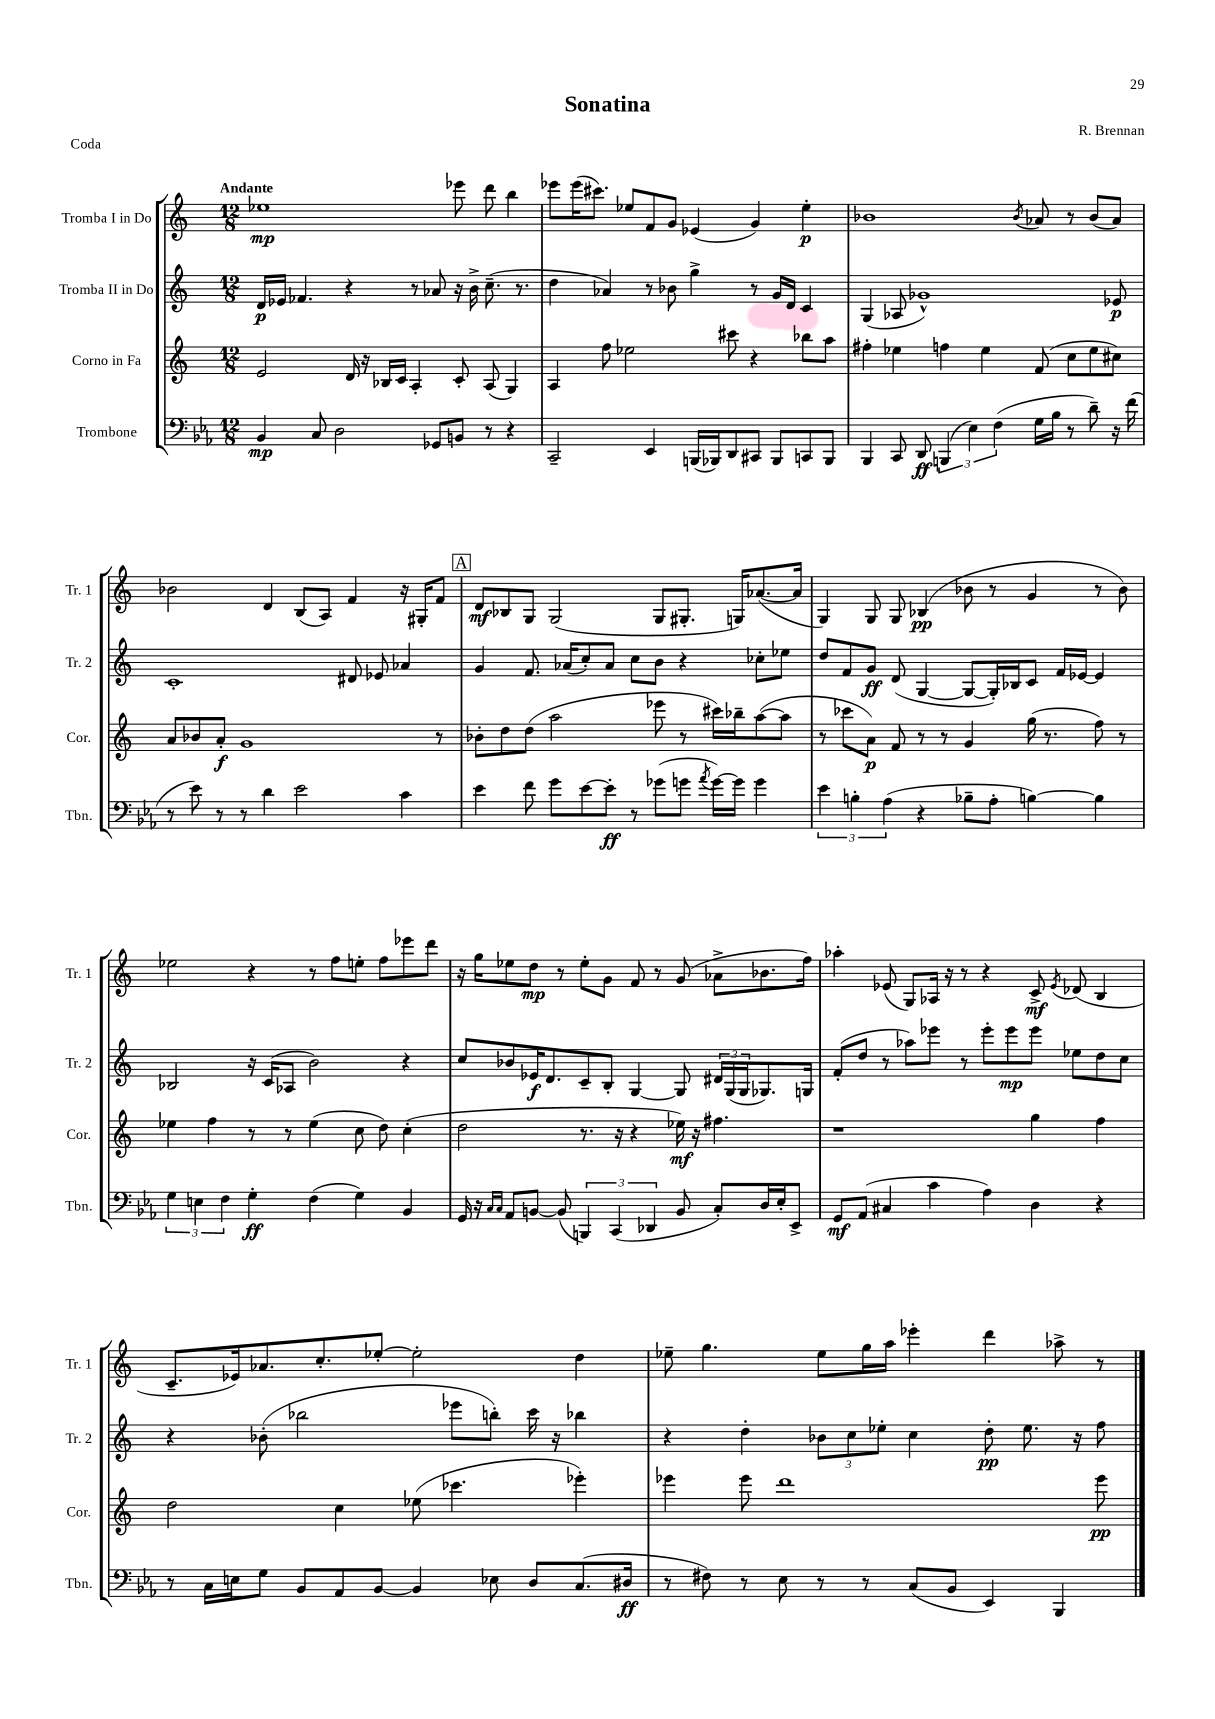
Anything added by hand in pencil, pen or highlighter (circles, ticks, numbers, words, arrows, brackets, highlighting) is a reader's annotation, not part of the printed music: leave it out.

**kern	**kern	**kern	**kern
*staff4	*staff3	*staff2	*staff1
*clefF4	*clefG2	*clefG2	*clefG2
*k[b-e-a-]	*k[]	*k[]	*k[]
*M12/8	*M12/8	*M12/8	*M12/8
4BB-	2e	16d	1ee-
.	.	16e-	.
.	.	4.f-	.
8C	.	.	.
2D	.	.	.
.	16d	4r	.
.	16r	.	.
.	16B-	.	.
.	16c	.	.
.	4A'	8r	.
8GG-	.	8a-	.
8BB	8c'	16r	8eee-
.	.	16b^	.
8r	(8A	(8.cc~	8ddd
4r	4G)	.	4bb
.	.	8.r	.
=	=	=	=
2CC~	4A	4dd	8eee-
.	.	.	(16eee-
.	.	.	8.ccc#)
.	8ff	4a-)	.
.	2ee-	.	8ee-
4EE-	.	8r	8f
.	.	8b-	8g
(16BBB	.	4gg^	(4e-
16BBB-)	.	.	.
8DD	8ccc#	.	.
8CC#	4r	8r	4g)
8BBB-	.	16g	.
.	.	16d	.
8CC	8bb-	4c	4ee-'
8BBB-	8aa	.	.
=	=	=	=
4BBB-	4ff#'	(4G	1b-
8CC	4ee-	8A-	.
8DD	.	1g-^^)	.
(6BBB	4ff	.	.
6E-)	.	.	.
.	4ee-	.	.
(6F	.	.	.
.	.	.	8qb-
16G	(8f	.	8a-
16B-	.	.	.
8r	8cc	.	8r
8d~)	8ee-	.	(8b-
16r	8cc#)	8e-	8a-)
(16f	.	.	.
=	=	=	=
8r	8a	1c'	2b-
8e-)	8b-	.	.
8r	8a'	.	.
8r	1g	.	.
4d	.	.	4d
2e-	.	.	(8B
.	.	.	8A)
.	.	8d#	4f
.	.	8e-	.
4c	.	4a-	16r
.	.	.	16G#'
.	8r	.	8f
=	=	=	=
4e-	8b-'	4g	8d
.	8dd	.	8B-
8f	(8dd	8.f	8G
8g	2aa	.	(2G
.	.	(16a-	.
[8e-	.	8cc')	.
8e-']	.	8a-	.
8r	.	8cc	.
(8g-	8eee-	8b	8G
8g	8r	4r	8.G#'
8qa-	.	.	.
[16g)	16ccc#)	.	.
16g]	16bb-~	.	16G)
4g	([8aa	8cc-'	([8.a-
.	8aa]	8ee-	.
.	.	.	16a-]
=	=	=	=
6e-	8r	8dd	4G)
.	8ccc-	8f	.
6B'	.	.	.
.	8a)	8g	8G
(6A-	.	.	.
.	8f	(8d	8G
4r	8r	[4G	(4B-
.	8r	.	.
8B-~	4g	8G_	8b-
8A-'	.	16G'])	8r
.	.	16B-	.
[4B)	(16gg	8c	4g
.	8.r	.	.
.	.	16f	.
.	.	[16e-	.
4B]	8ff)	4e-]	8r
.	8r	.	8b-)
=	=	=	=
6G	4ee-	2B-	2ee-
6E	.	.	.
.	4ff	.	.
6F	.	.	.
4G'	8r	16r	4r
.	.	(16c	.
.	8r	8A-	.
(4F	(4ee-	2b)	8r
.	.	.	8ff
4G)	8cc	.	8ee'
.	8dd)	.	8ff
4BB-	(4cc'	4r	8eee-
.	.	.	8ddd
=	=	=	=
16GG	2dd	8cc	16r
16r	.	.	16gg
16qqC	.	.	.
16qqC	.	.	.
8AA-	.	8b-	8ee-
[8BB	.	16e-	8dd
.	.	8.d	.
(8BB]	.	.	8r
6BBB)	8.r	8c~	8ee-'
.	.	8B'	8g
(6CC	.	.	.
.	16r	.	.
.	4r	[4G	8f
6DD-	.	.	.
.	.	.	8r
8BB	16ee-)	8G]	(8g
.	16r	.	.
8C')	4.ff#	24d#	8a-^
.	.	(24G	.
.	.	24G	.
16D	.	8.G-)	8.b-
16E-'	.	.	.
8EE-^	.	.	.
.	.	16G	16ff)
=	=	=	=
8GG	1r	(8f'	4aa-'
(8AA-	.	8dd	.
4C#	.	8r	(8e-
.	.	8aa-)	8G)
4c	.	8eee-	16A-
.	.	.	16r
.	.	8r	8r
4A-)	.	8eee-'	4r
.	.	8eee-	.
4D	4gg	8eee-	8c^
.	.	.	8qe-
.	.	8ee-	(8d-
4r	4ff	8dd	4B
.	.	8cc	.
=	=	=	=
8r	2dd	4r	8.c~
16C	.	.	.
16E	.	.	16e-)
8G	.	(8b-'	8.a-
8BB-	.	2bb-	.
.	.	.	8.cc'
8AA-	4cc	.	.
[8BB-	.	.	[8ee-'
4BB-]	(8ee-	.	2ee-']
.	4.ccc-	8eee-	.
8E-	.	8bb')	.
8D	.	16ccc	.
.	.	16r	.
(8.C	4eee-')	4bb-	4dd
16D#	.	.	.
=	=	=	=
8r	4eee-	4r	8ee-~
8F#)	.	.	4.gg
8r	8eee-	4dd'	.
8E-	1ddd	.	.
8r	.	12b-	8ee-
.	.	12cc	.
8r	.	.	16gg
.	.	12ee-'	.
.	.	.	16aa
(8C	.	4cc	4eee-'
8BB-	.	.	.
4EE-)	.	8dd'	4ddd
.	.	8.ee-	.
4BBB-	.	.	8aa-^
.	.	16r	.
.	8eee-	8ff	8r
==	==	==	==
*-	*-	*-	*-
